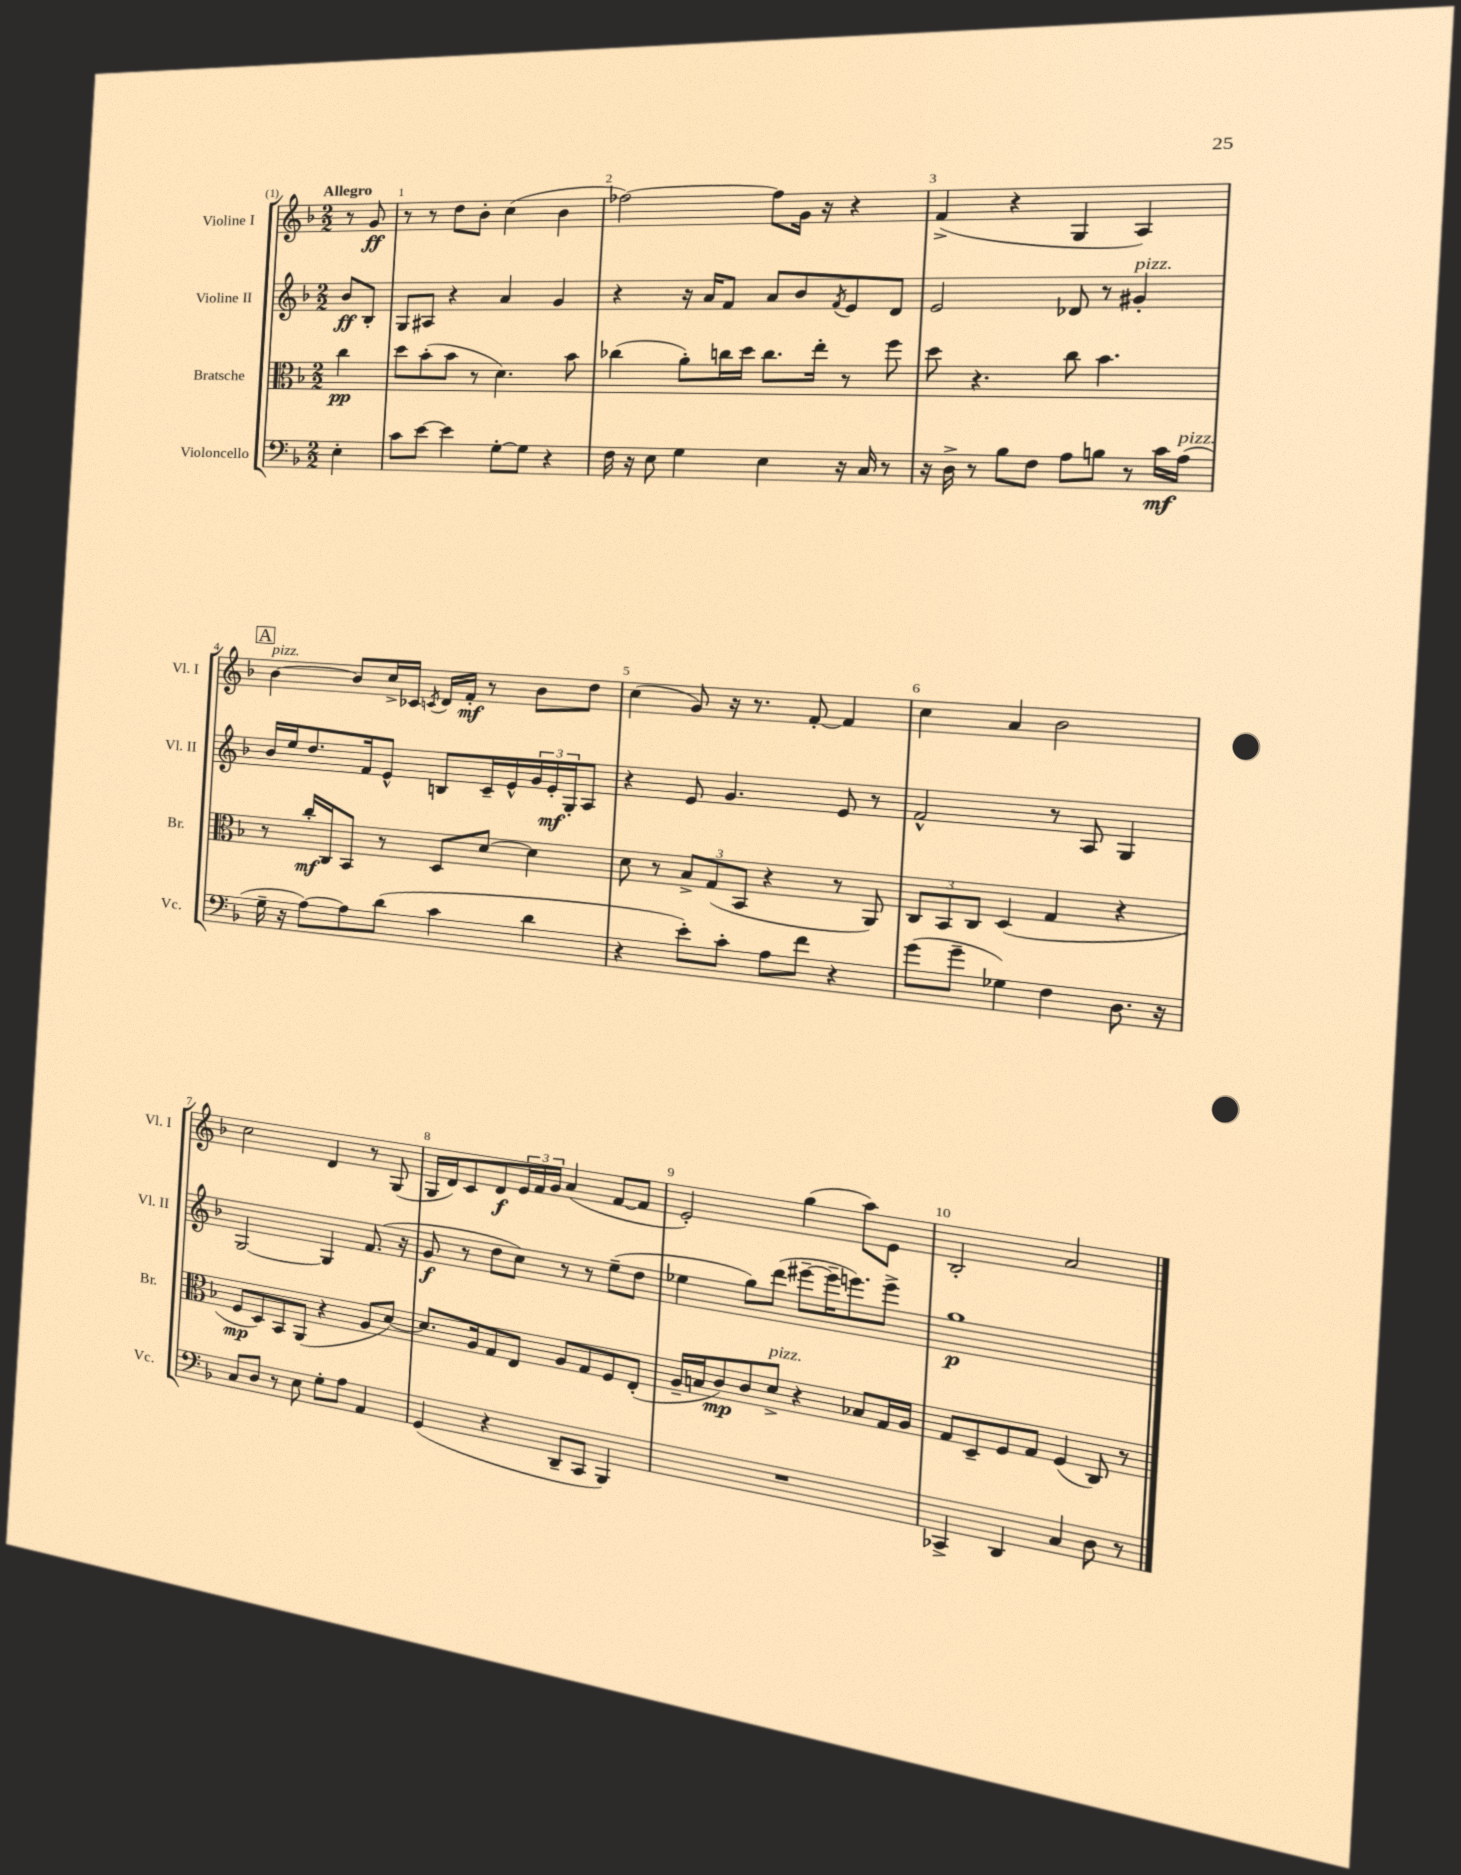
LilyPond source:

<<
\new StaffGroup <<
\new Staff = "s0" \with { instrumentName = "Violine I" shortInstrumentName = "Vl. I" } {
    \clef treble \key f \major \numericTimeSignature \time 2/2 \partial 4 \tempo "Allegro"
    r8 g'8\ff |
    r8 r8 d''8 bes'8-. c''4( bes'4 |
    fes''2~) fes''8 g'16 r16 r4 |
    f'4->( r4 g4 a4) |
    \mark \markup { \box "A" } bes'4~^\markup { \italic "pizz." } bes'8 c''16-> ces'16 \acciaccatura { c'8 } d'16 f'16-.\mf r8 bes'8 d''8 |
    c''4( g'8) r16 r8. f'8~-. f'4 |
    c''4 a'4 bes'2 |
    c''2 d'4 r8 g8( |
    g16 d'16) c'8 d'8\f \tuplet 3/2 { e'16 f'16 g'16 } a'4( f'8~ f'8 |
    e'2-.) g''4( a''8) e'8 |
    bes2-. a'2 \bar "|." |
}
\new Staff = "s1" \with { instrumentName = "Violine II" shortInstrumentName = "Vl. II" } {
    \clef treble \key f \major \numericTimeSignature \time 2/2 \partial 4
    bes'8\ff bes8-. |
    g8 ais8 r4 a'4 g'4 |
    r4 r16 a'16 f'8 a'8 bes'8 \acciaccatura { f'8 } e'8 d'8 |
    e'2 des'8 r8 gis'4-.^\markup { \italic "pizz." } |
    \mark \markup { \box "A" } bes'16 e''16 d''8. f'16 e'8-^ b8 c'16-- e'16-^ \tuplet 3/2 { g'16 e'16-.\mf g16-. } a8 |
    r4 e'8 g'4. e'8 r8 |
    f'2-^ r8 a8 g4 |
    g2~ g4 f'8.( r16 |
    g'8\f r8 d''8 c''8) r8 r8 e''8--( d''8 |
    ees''4 g''8) d'''8( eis'''8~-- eis'''16-- e'''8.) e'''8-> |
    g''1\p \bar "|." |
}
\new Staff = "s2" \with { instrumentName = "Bratsche" shortInstrumentName = "Br." } {
    \clef alto \key f \major \numericTimeSignature \time 2/2 \partial 4
    c''4\pp |
    d''8 bes'8-.( bes'8 r8 d'4.) bes'8 |
    ces''4( a'8-.) c''16 d''16 c''8. e''16-. r8 f''8 |
    d''8 r4. c''8 bes'4. |
    \mark \markup { \box "A" } r8 c''16-.\mf c16 bes,8 r8 d8 d'8~ d'4 |
    d'8 r8 \tuplet 3/2 { bes8-> g8( bes,8 } r4 r8 a,8) |
    \tuplet 3/2 { c8 bes,8 c8 } d4( g4 r4 |
    f8\mp d8) bes,8 a,8( r4 a8 d'8~) |
    d'8. a16 g8 e8 a8 g8 f8 e8-.( |
    a16-- b16 c'8\mp) c'8 d'8->^\markup { \italic "pizz." } r4 bes8 g16 a16 |
    g8 d8-- f8 g8 f4( c8) r8 \bar "|." |
}
\new Staff = "s3" \with { instrumentName = "Violoncello" shortInstrumentName = "Vc." } {
    \clef bass \key f \major \numericTimeSignature \time 2/2 \partial 4
    e4-. |
    c'8 e'8~ e'4 g8~-. g8 r4 |
    f16 r16 e8 g4 e4 r16 c16 r8 |
    r16 d16-> r8 bes8 f8 a8 b8 r8 c'16\mf a16^\markup { \italic "pizz." }( |
    \mark \markup { \box "A" } g16-- r16 a8~) a8 d'8( c'4 d'4 |
    r4 e'8-.) c'8-. a8 f'8 r4 |
    g'8( g'8-- ges4) f4 d8. r16 |
    c8 d8 r8 e8 g8-. a8 a,4 |
    g,4( r4 d,8-- c,8 bes,,4) |
    R1 |
    ces,4-> d,4 c4 d8 r8 \bar "|." |
}
>>
>>
\layout { \context { \Score \override BarNumber.break-visibility = ##(#f #t #t) barNumberVisibility = #all-bar-numbers-visible } }
